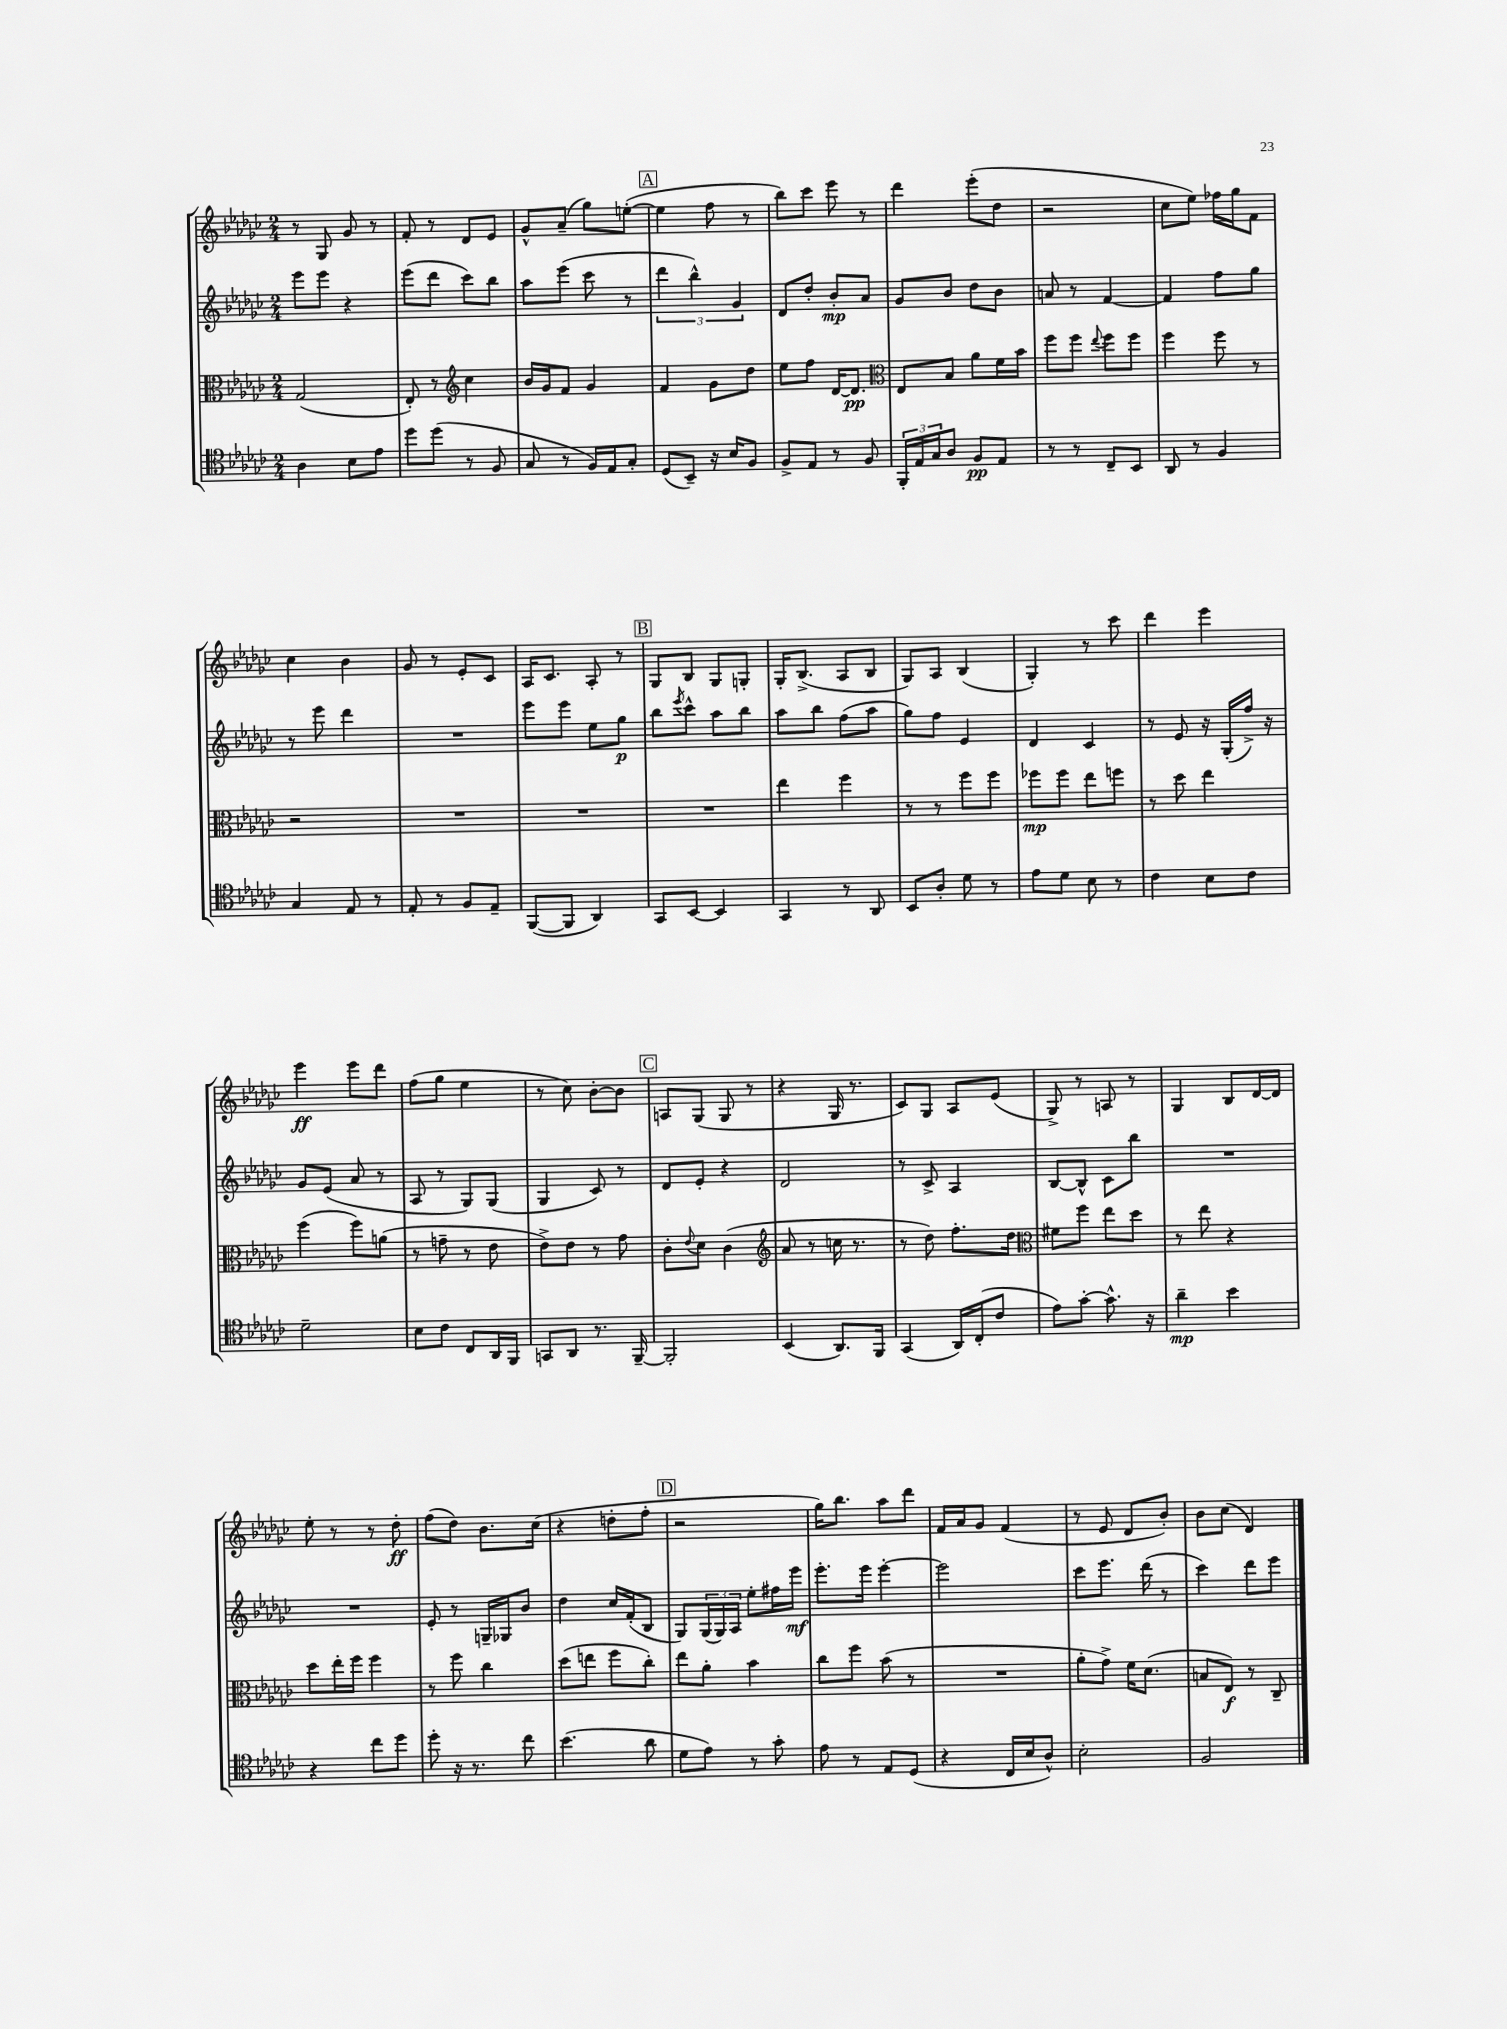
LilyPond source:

<<
\new StaffGroup <<
\new Staff = "s0" {
    \clef treble \key ges \major \numericTimeSignature \time 2/4
    r8 ges8 ges'8 r8 |
    f'8-. r8 des'8 ees'8 |
    ges'8-^ aes'8--( ges''8) e''8~-.( |
    \mark \markup { \box "A" } e''4 f''8 r8 |
    bes''8) ces'''8 ees'''8 r8 |
    des'''4 ees'''8-.( des''8 |
    r2 |
    ces''8 ees''8) fes''16 ges''16 f'8 |
    ces''4 bes'4 |
    ges'8 r8 ees'8-. ces'8 |
    aes16 ces'8. aes8-. r8 |
    \mark \markup { \box "B" } ges8 bes8 ges8 g8-. |
    ges16-. bes8.->( aes8 bes8 |
    ges8) aes8 bes4( |
    ges4-.) r8 ces'''8 |
    des'''4 ees'''4 |
    ees'''4\ff ees'''8 des'''8 |
    f''8( ges''8 ees''4 |
    r8 ces''8) bes'8~-. bes'8 |
    \mark \markup { \box "C" } a8 ges8( ges8 r8 |
    r4 ges16 r8. |
    ces'8) ges8 aes8 ees'8( |
    ges8->) r8 a8 r8 |
    ges4 bes8 des'16~ des'16 |
    ees''8-. r8 r8 des''8-.\ff |
    f''8( des''8) bes'8. ces''16( |
    r4 d''8-. f''8-. |
    \mark \markup { \box "D" } r2 |
    ges''16) bes''8. aes''8 des'''8 |
    f'16 aes'16 ges'8 f'4( |
    r8 ees'8 des'8 bes'8-.) |
    bes'8 ces''8( des'4) \bar "|." |
}
\new Staff = "s1" {
    \clef treble \key ges \major \numericTimeSignature \time 2/4
    ees'''8 ees'''8 r4 |
    ees'''8( des'''8 ces'''8) bes''8 |
    aes''8 ees'''8( ces'''8 r8 |
    \mark \markup { \box "A" } \tuplet 3/2 { des'''4 bes''4-^) ges'4 } |
    des'8 des''8-. bes'8-.\mp aes'8 |
    ges'8 bes'8 des''8 bes'8 |
    a'8 r8 f'4~ |
    f'4 f''8 ges''8 |
    r8 ees'''8 des'''4 |
    R2 |
    ees'''8 ees'''8 ees''8 ges''8\p |
    \mark \markup { \box "B" } bes''8 \acciaccatura { ees'''8 } ces'''8-^ aes''8 bes''8 |
    aes''8 bes''8 f''8( aes''8 |
    ges''8) f''8 ees'4 |
    des'4 ces'4 |
    r8 ees'8 r16 ges16-.( f''16->) r16 |
    ges'8 ees'8( aes'8 r8 |
    aes8 r8 ges8) ges8( |
    ges4 ces'8) r8 |
    \mark \markup { \box "C" } des'8 ees'8-. r4 |
    des'2 |
    r8 ces'8-> aes4 |
    bes8~ bes8-^ ces'8 bes''8 |
    R2 |
    R2 |
    ees'8-. r8 g16-- ges16 bes'8 |
    des''4 ces''16 f'16-.( bes8 |
    \mark \markup { \box "D" } ges8) \tuplet 3/2 { ges16( ges16) aes16 } ees''8-. fis''16 ees'''16\mf |
    ees'''8.-. ees'''16 ees'''4~-. |
    ees'''2 |
    ces'''8 ees'''8. des'''16( r8 |
    ces'''4) des'''8 ees'''8 \bar "|." |
}
\new Staff = "s2" {
    \clef alto \key ges \major \numericTimeSignature \time 2/4
    ges2( |
    ees8-.) r8 \clef treble ces''4 |
    bes'16 ges'16 f'8 ges'4 |
    \mark \markup { \box "A" } f'4 ges'8 des''8 |
    ees''8 f''8 des'16~ des'8.\pp |
    \clef alto ees8 bes8 aes'8 f'16 bes'16 |
    f''8 f''8 \appoggiatura { ees''8 } f''8 f''8 |
    f''4 f''8 r8 |
    r2 |
    R2 |
    R2 |
    \mark \markup { \box "B" } R2 |
    ees''4 f''4 |
    r8 r8 f''8 f''8 |
    fes''8\mp fes''8 ees''8 f''8 |
    r8 des''8 ees''4 |
    f''4( f''8) a'8( |
    r8 g'8-- r8 ees'8 |
    ees'8->) ees'8 r8 ges'8 |
    \mark \markup { \box "C" } ces'8-. \appoggiatura { ees'8 } des'8 ces'4( |
    \clef treble aes'8 r8 c''16 r8. |
    r8 des''8) f''8.-. des''16 |
    \clef alto fis'8 f''8 ees''8 des''8 |
    r8 ees''8 r4 |
    des''8 ees''16-. f''16 f''4 |
    r8 f''8 ces''4 |
    des''8( e''8 f''8 ces''8-.) |
    \mark \markup { \box "D" } ees''8 aes'8-. bes'4 |
    ces''8 f''8 bes'8( r8 |
    R2 |
    aes'8-. ges'8->) f'16 des'8.( |
    b8 ees8\f) r8 ces8-- \bar "|." |
}
\new Staff = "s3" {
    \clef tenor \key ges \major \numericTimeSignature \time 2/4
    aes4 bes8 ees'8 |
    des''8 des''8( r8 f8 |
    ges8 r8 f16) ees16 ges8-. |
    \mark \markup { \box "A" } des8( bes,8--) r16 bes16 f8 |
    f8-> ees8 r8 f8 |
    \tuplet 3/2 { f,16-. ees16 ges16 } aes8 f8\pp ees8 |
    r8 r8 ces8-- bes,8 |
    aes,8 r8 f4 |
    ges4 ees8 r8 |
    ees8-. r8 f8 ees8-- |
    f,8~( f,8 aes,4) |
    \mark \markup { \box "B" } ges,8 bes,8~ bes,4 |
    ges,4 r8 aes,8 |
    bes,8 aes8-. des'8 r8 |
    ees'8 des'8 bes8 r8 |
    ces'4 bes8 ces'8 |
    des'2-- |
    bes8 ces'8 ces8 aes,16 f,16 |
    g,8 aes,8 r8. f,16~-- |
    \mark \markup { \box "C" } f,2-. |
    bes,4( aes,8.) f,16 |
    ges,4( aes,16) ces16-.( ces'8 |
    ees'8) ges'8~-. ges'8.-^ r16 |
    aes'4--\mp bes'4 |
    r4 ces''8 des''8 |
    des''8-. r16 r8. ces''8 |
    bes'4.( aes'8 |
    \mark \markup { \box "D" } des'8 ees'8) r8 ges'8-. |
    ees'8 r8 ees8 des8( |
    r4 ces16 bes16 aes8-^) |
    bes2-. |
    f2 \bar "|." |
}
>>
>>
\layout { \context { \Score \remove "Bar_number_engraver" } }
